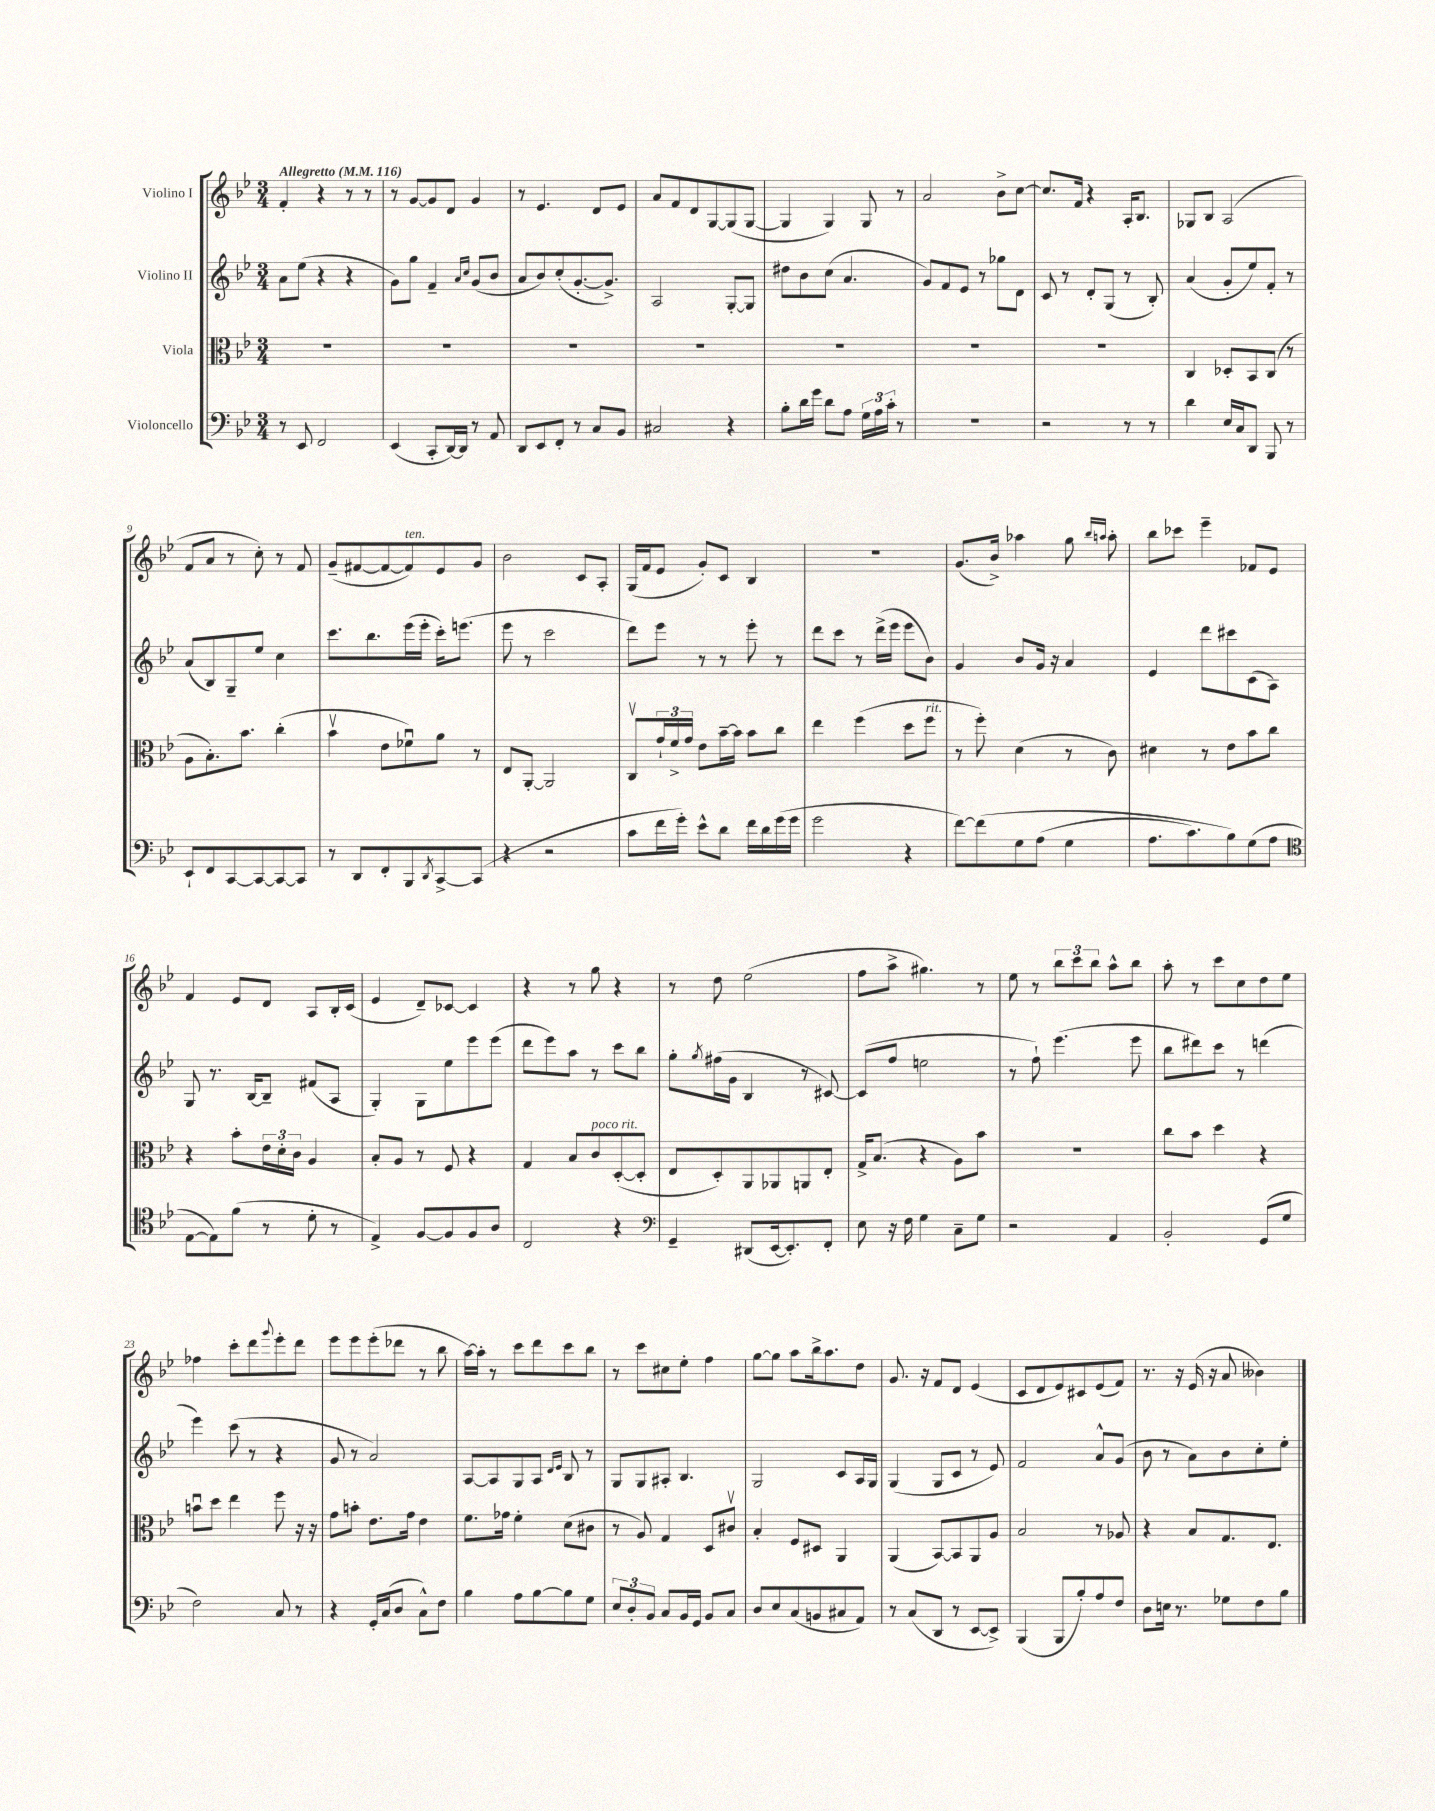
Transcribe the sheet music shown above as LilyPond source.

<<
\new StaffGroup <<
\new Staff = "s0" \with { instrumentName = "Violino I" } {
    \clef treble \key bes \major \numericTimeSignature \time 3/4 \tempo "Allegretto" 4 = 116
    f'4-. r4 r8 r8 |
    r8 g'8~ g'8 d'8 g'4 |
    r8 ees'4. d'8 ees'8 |
    a'8 f'8 d'8 g8~ g8( g8~ |
    g4 g4) g8 r8 |
    a'2 bes'8-> c''8~ |
    c''8. f'16 r4 a16-. bes8. |
    ges8 bes8 a2( |
    f'8 a'8 r8 c''8-.) r8 f'8 |
    g'8--( fis'8~ fis'8~ fis'8^\markup { \italic "ten." }) ees'8 g'8 |
    bes'2 c'8 a8-. |
    g16( f'16 ees'8 g'8-.) c'8 bes4 |
    R2. |
    g'8.( bes'16->) aes''4 g''8 \grace { bes''16 a''16 } a''8-. |
    bes''8 ces'''8 ees'''4-- fes'8 ees'8 |
    f'4 ees'8 d'8 a8 bes16-. c'16( |
    ees'4 d'8--) ces'8~ ces'4 |
    r4 r8 g''8 r4 |
    r8 d''8 ees''2( |
    f''8 a''8-> gis''4.) r8 |
    ees''8 r8 \tuplet 3/2 { bes''8 c'''8 bes''8 } a''8-^ bes''8 |
    a''8-. r8 c'''8 c''8 d''8 ees''8 |
    fes''4 c'''8-. d'''8 \appoggiatura { g'''8 } ees'''8-. d'''8 |
    ees'''8 ees'''8 ees'''8-.( des'''8 r8 bes''8 |
    a''16~) a''16-. r8 c'''8 d'''8 c'''8 bes''8 |
    r8 c'''8 cis''8 ees''8-. f''4 |
    g''8~ g''8 a''8 bes''16-> a''8. d''8 |
    g'8. r16 f'8 d'8 ees'4( |
    c'8 d'8 ees'8) cis'8 ees'8( f'8) |
    r8. r16 ees'16( r16 a'8 beses'4) \bar "|." |
}
\new Staff = "s1" \with { instrumentName = "Violino II" } {
    \clef treble \key bes \major \numericTimeSignature \time 3/4
    a'8 ees''8( r4 r4 |
    g'8) g''8 f'4-- \grace { a'16 c''16 } g'8( bes'8 |
    a'8 bes'8) c''8-.( g'8.~-. g'8.->) |
    a2 g8~-. g8 |
    dis''8 bes'8 c''8( a'4. |
    g'8) f'8 ees'8 r8 ges''8 d'8 |
    c'8 r8 d'8-. g8( r8 bes8-.) |
    a'4( g'8-. ees''8) f'8-. r8 |
    a'8( bes8) g8-- ees''8 c''4 |
    c'''8. bes''8. ees'''16( ees'''16-. c'''16-.) e'''8.( |
    ees'''8 r8 c'''2 |
    d'''8) ees'''8 r8 r8 ees'''8-. r8 |
    d'''8 c'''8 r8 d'''16->( ees'''16 ees'''8 bes'8) |
    g'4 bes'8 g'16 r16 a'4 |
    ees'4 d'''8 cis'''8 c'8( a8) |
    g8 r8. bes16~ bes8-- fis'8( a8 |
    g4-.) g8 ees''8 ees'''8 ees'''8( |
    d'''8 ees'''8) a''8 r8 c'''8 bes''8 |
    g''8-. \acciaccatura { g''8 } fis''16( g'16 bes4 r8 cis'8~) |
    cis'8( f''8 e''2 |
    r8 f''8-!) ees'''4.( ees'''8 |
    bes''8 dis'''8) c'''8 r8 d'''4( |
    ees'''4) c'''8( r8 r4 |
    g'8 r8 a'2) |
    a8~ a8 g8 a8 \grace { d'16 ees'16 } bes8 r8 |
    g8 g8 ais8-. bes4. |
    g2 c'8 a16 g16 |
    g4( g8 c'8 r8 ees'8) |
    f'2 a'8-^ g'8( |
    bes'8 r8 a'8) bes'8 c''8-. ees''8-. \bar "|." |
}
\new Staff = "s2" \with { instrumentName = "Viola" } {
    \clef alto \key bes \major \numericTimeSignature \time 3/4
    R2. |
    R2. |
    R2. |
    R2. |
    R2. |
    R2. |
    R2. |
    c4 des8-. bes,8 c8( r8 |
    a8 bes8.-.) bes'8. c''4-.( |
    bes'4\upbow ees'8 fes'8\downbow) a'8 r8 |
    ees8 a,8~-. a,2 |
    c8\upbow \tuplet 3/2 { g'16-! f'16-> g'16 } ees'8 bes'16~-- bes'16 bes'8 c''8 |
    ees''4 f''4( d''8 f''8^\markup { \italic "rit." } |
    r8 f''8-.) d'4( r8 c'8) |
    dis'4 r8 ees'8 bes'8 c''8 |
    r4 bes'8-. \tuplet 3/2 { ees'16 d'16-. c'16 } a4 |
    bes8-. a8 r8 f8 r4 |
    g4 bes8 c'8^\markup { \italic "poco rit." } d8~-.( d8-. |
    ees8 d8-.) a,8 aes,8 a,8 ees8-. |
    g16-> bes8.( r4 a8) bes'8 |
    R2. |
    c''8 bes'8 d''4 r4 |
    b'8\downbow d''8 ees''4 f''8 r16 r16 |
    g'8 b'8-. ees'8. g'16 ees'4 |
    f'8. ges'16 f'4-. d'8( cis'8 |
    r8 a8) g4 d8 cis'8\upbow |
    bes4-. f8 dis8 a,4 |
    a,4( bes,8~) bes,8 a,8 a8 |
    bes2 r8 aes8 |
    r4 bes8 g8. ees8. \bar "|." |
}
\new Staff = "s3" \with { instrumentName = "Violoncello" } {
    \clef bass \key bes \major \numericTimeSignature \time 3/4
    r8 ees,8 f,2 |
    ees,4( c,8-. d,16~) d,16 r8 a,8 |
    d,8 ees,8 f,8-. r8 c8 bes,8 |
    cis2 r4 |
    bes8-. d'16 g'16 d'8 a8 \tuplet 3/2 { g16 a16 c'16-. } r8 |
    R2. |
    r2 r8 r8 |
    d'4 ees16 c16 d,8 bes,,8 r8 |
    ees,8-! f,8 c,8~ c,8~ c,8~ c,8 |
    r8 d,8 f,8-. bes,,8 \acciaccatura { d,8 } c,8~-> c,8( |
    r4 r2 |
    c'8 f'16 g'16-.) ees'8-^ d'8 f'16 d'16 g'16( g'16 |
    g'2 r4 |
    f'8~) f'8\( g8 a8( g4 |
    a8. c'8.) bes8\) g8( a8 |
    \clef tenor ees8~ ees8) f'8( r8 d'8-. r8 |
    ees4->) f8~ f8 f8 a8 |
    c2 r4 |
    \clef bass g,4-- dis,8( ees,16~ ees,8.-.) f,8-. |
    ees8 r16 f16 g4 c8-- g8 |
    r2 a,4 |
    bes,2-. g,8( g8 |
    f2) c8 r8 |
    r4 g,16-. c16( d8 c8-^) f8 |
    bes4 a8 bes8~ bes8 g8 |
    \tuplet 3/2 { ees8 d8-. bes,8 } c8 bes,16 g,16 bes,8 c8 |
    d8 ees8 c8( b,8 cis8 a,8) |
    r8 c8( d,8 r8 ees,8~ ees,8->) |
    bes,,4( bes,,8 bes8-.) a8 f8 |
    d8 e16 r8. ges8 f8 bes8 \bar "|." |
}
>>
>>
